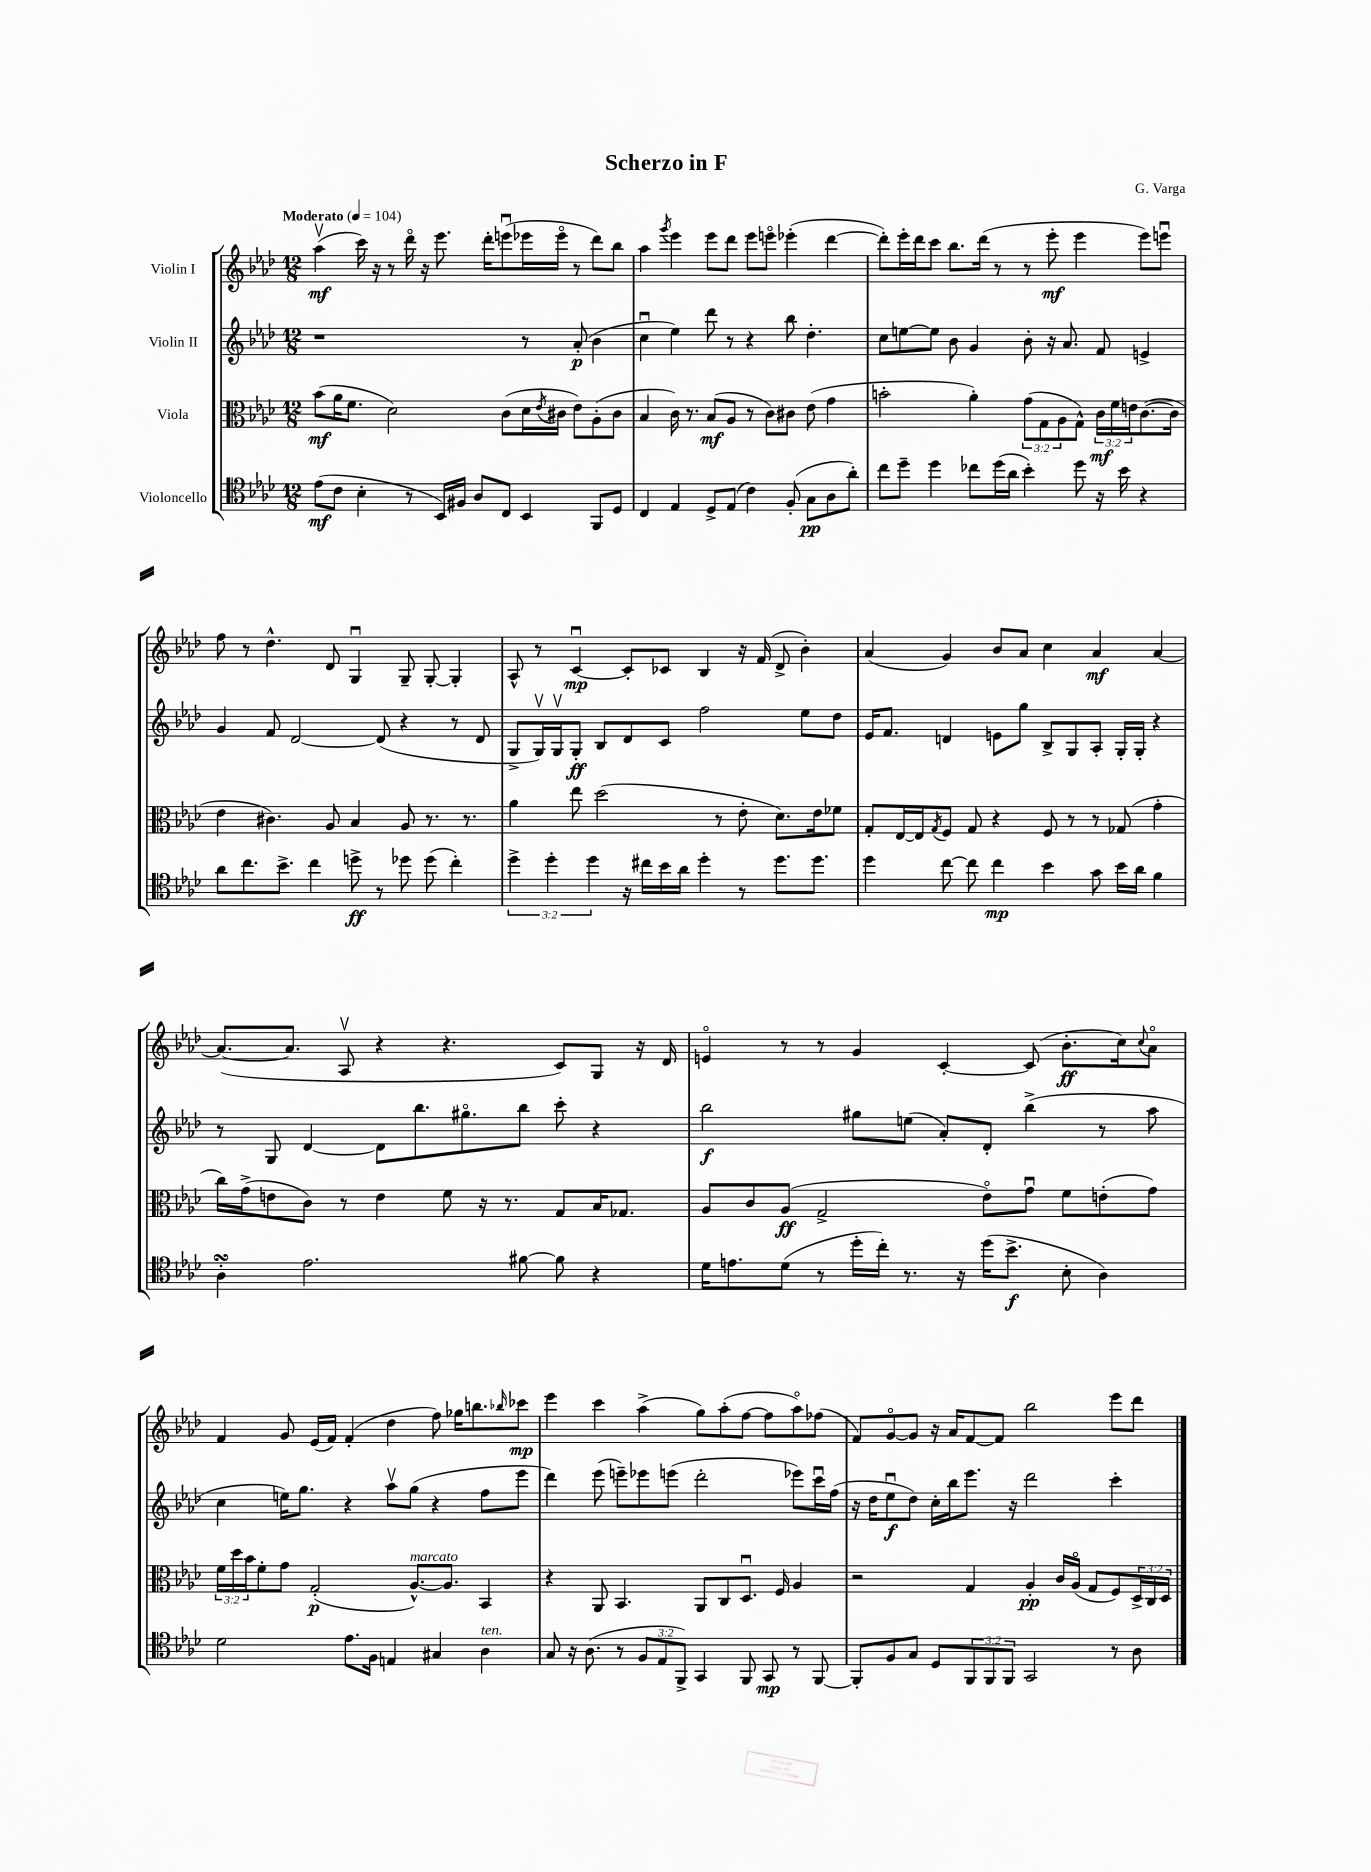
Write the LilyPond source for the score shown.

\header { title = "Scherzo in F" composer = "G. Varga" }
<<
\new StaffGroup <<
\new Staff = "s0" \with { instrumentName = "Violin I" } {
    \clef treble \key aes \major \numericTimeSignature \time 12/8 \tempo "Moderato" 4 = 104
    aes''4\upbow\mf( c'''16) r16 r8 des'''16\flageolet r16 ees'''8. des'''16-. e'''8\downbow( ees'''16 ees'''16\flageolet r8 des'''8) bes''8 |
    aes''4 \acciaccatura { g'''8 } ees'''4 ees'''8 des'''8 ees'''8 e'''8\flageolet ees'''4-.( des'''4~ |
    des'''8-.) ees'''16-. des'''16 c'''8 bes''8. des'''16( r8 r8 ees'''8-.\mf ees'''4 ees'''8) e'''8\downbow |
    f''8 r8 des''4.-^ des'8 g4\downbow g8-- g8~-. g4-. |
    aes8-^ r8 c'4~\downbow\mp c'8-. ces'8 bes4 r16 f'16( des'8-> bes'4-.) |
    aes'4( g'4) bes'8 aes'8 c''4 aes'4\mf aes'4~ |
    aes'8.~( aes'8. aes8\upbow r4 r4. c'8) g8 r16 des'16 |
    e'4\flageolet r8 r8 g'4 c'4~-. c'8( bes'8.-.\ff c''16) \appoggiatura { c''8 } aes'8\flageolet |
    f'4 g'8 ees'16( f'16) f'4-.( des''4 f''8) ges''16 b''8. \grace { bes''16 } ces'''8\mp |
    ees'''4 c'''4 aes''4->( g''8) aes''8-.( f''8~ f''8 aes''8\flageolet) fes''8( |
    f'8) g'8~\flageolet g'8 r16 aes'16 f'8~ f'8 bes''2 ees'''8 des'''8 \bar "|." |
}
\new Staff = "s1" \with { instrumentName = "Violin II" } {
    \clef treble \key aes \major \numericTimeSignature \time 12/8
    r1 r8 aes'8-.\p( bes'4 |
    c''4\downbow ees''4) des'''8 r8 r4 bes''8 des''4.-. |
    c''8 e''8~ e''8 bes'8 g'4 bes'8-. r16 aes'8. f'8 e'4-> |
    g'4 f'8 des'2~ des'8( r4 r8 des'8 |
    g8-> g16\upbow) g16\upbow g8-.\ff bes8 des'8 c'8 f''2 ees''8 des''8 |
    ees'16 f'8. d'4 e'8 g''8 bes8-> g8 aes8-. g16-. g16-. r4 |
    r8 g8 des'4~ des'8 bes''8. gis''8.\flageolet bes''8 c'''8-. r4 |
    bes''2\f gis''8 e''8( aes'8-.) des'8-. bes''4->( r8 aes''8 |
    c''4 e''16) g''8. r4 aes''8\upbow g''8( r4 f''8 ees'''8 |
    des'''4) ees'''8( e'''8--) ees'''8 e'''8( des'''2-. ees'''8) c'''16\downbow f''16( |
    r16 des''16 ees''8\downbow\f des''8) c''16-. bes''16 ees'''8. r16 des'''2 c'''4-. \bar "|." |
}
\new Staff = "s2" \with { instrumentName = "Viola" } {
    \clef alto \key aes \major \numericTimeSignature \time 12/8 \override Staff.TupletNumber.text = #tuplet-number::calc-fraction-text
    bes'8\mf( aes'16 f'8. des'2) c'8( des'16 \acciaccatura { ees'8 } cis'16 ees'8) aes8-.( cis'8 |
    bes4 c'16) r8. bes8\mf( aes8 r8 c'8) cis'8 ees'8( g'4 |
    b'2-. aes'4-.) \tuplet 3/2 { g'8( g8 aes8 } g8-^) \tuplet 3/2 { c'16\mf f'16 e'16 } c'8.~( c'16 |
    ees'4 cis'4.) aes8 bes4 aes8 r8. r8. |
    aes'4 ees''8 des''2( r8 ees'8-. des'8.) ees'16 fes'8 |
    g8-. ees16~ ees16 \acciaccatura { g8 } f8 g8 r4 f8 r8 r8 ges8( g'4-. |
    c''16) g'16->( e'8 c'8) r8 e'4 f'8 r16 r8. g8 bes16 ges8. |
    aes8 c'8 aes8\ff( g2-> ees'8\flageolet) g'8\downbow f'8 e'8-.( g'8) |
    \tuplet 3/2 { f'16 des''16 bes'16 } f'8-. g'8 g2-.\p( aes8.~-^^\markup { \italic "marcato" }) aes8. bes,4 |
    r4 aes,8 bes,4. aes,8 c8 des8.\downbow f16 aes4 |
    r2 g4 aes4-.\pp c'16 aes16\flageolet( g8 f8) \tuplet 3/2 { des16-> c16 des16 } \bar "|." |
}
\new Staff = "s3" \with { instrumentName = "Violoncello" } {
    \clef tenor \key aes \major \numericTimeSignature \time 12/8 \override Staff.TupletNumber.text = #tuplet-number::calc-fraction-text
    ees'8\mf( c'8 bes4-. r8 bes,16) fis16 aes8 c8 bes,4 f,8 des8 |
    c4 ees4 des8-> ees8( c'4) f8-.( g8\pp aes8 aes'8-.) |
    c''8 des''8-- des''4 ces''8 des''16( aes'16 bes'4-.) des''8 r16 bes'16 r4 |
    aes'8 c''8. bes'8.-> c''4 d''8->\ff r8 des''8 des''8( c''4-.) |
    \tuplet 3/2 { des''4-> des''4-. des''4 } r16 cis''16 bes'16 aes'16 des''4-. r8 des''8. des''8. |
    des''4 c''8~ c''8 c''4\mp bes'4 g'8 bes'16 aes'16 f'4 |
    aes4-.\turn ees'2. fis'8~ fis'8 r4 |
    des'16 e'8. des'8( r8 des''16-. c''16-.) r8. r16 des''16( bes'8.->\f bes8-. aes4) |
    des'2 ees'8. f16 e4 gis4 aes4^\markup { \italic "ten." } |
    g8 r16 aes8.( r8 \tuplet 3/2 { f8 ees8 f,8->) } g,4 f,8 g,8\mp r8 f,8~ |
    f,8-. f8 g8 des8 \tuplet 3/2 { f,8 f,8 f,8 } g,2 r8 aes8 \bar "|." |
}
>>
>>
\layout { \context { \Score \remove "Bar_number_engraver" } }
